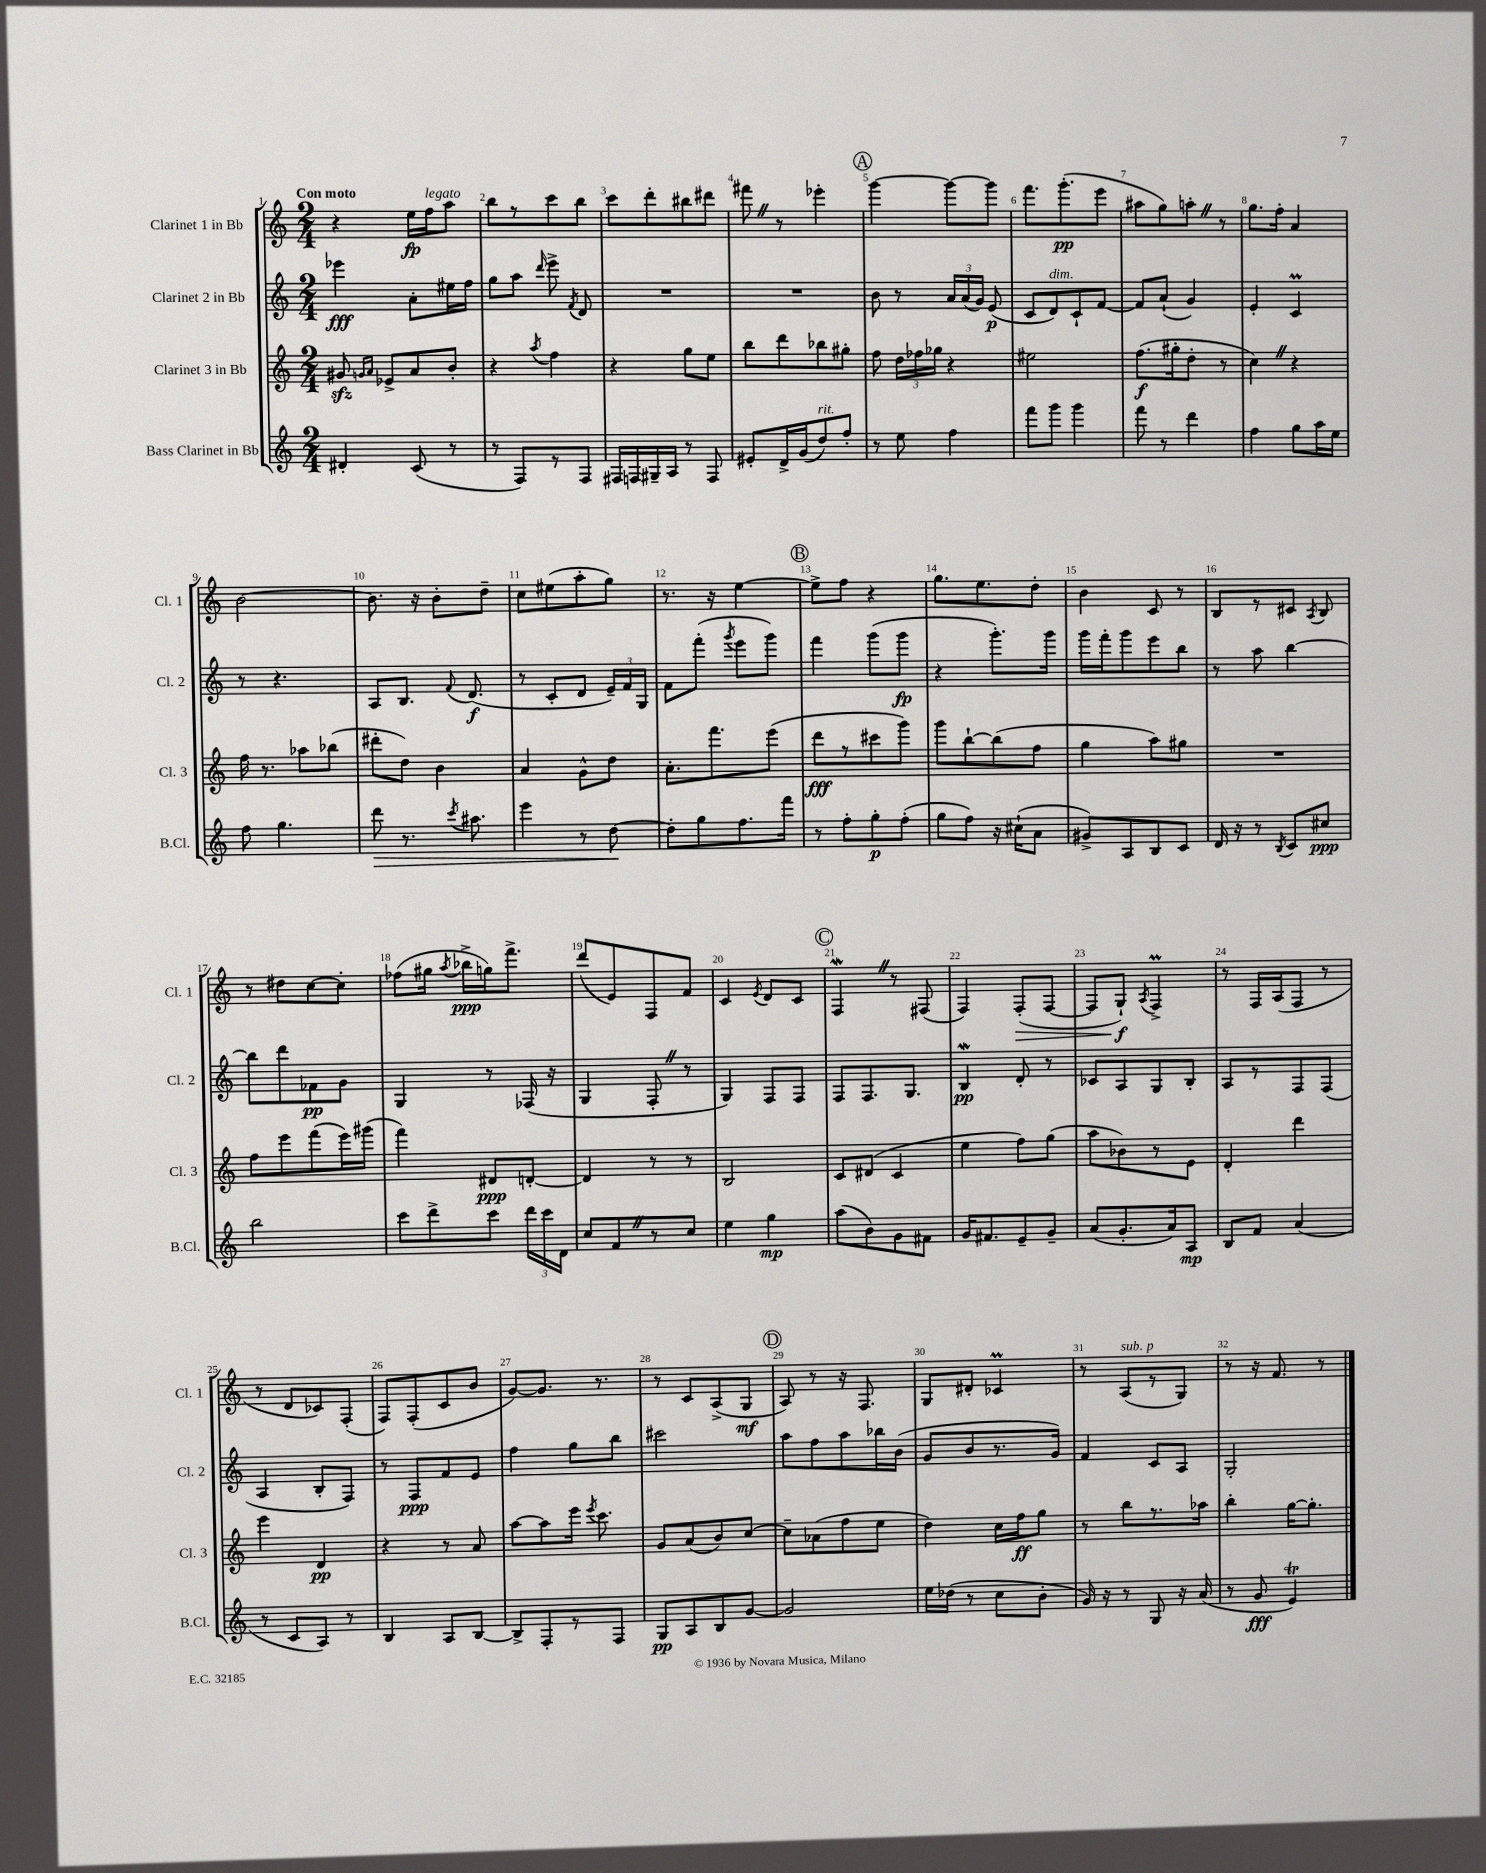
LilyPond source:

<<
\new StaffGroup <<
\new Staff = "s0" \with { instrumentName = "Clarinet 1 in Bb" shortInstrumentName = "Cl. 1" } {
    \clef treble \key c \major \numericTimeSignature \time 2/4 \tempo "Con moto"
    \autoBeamOff r4 e''16[\fp f''16^\markup { \italic "legato" } a''8] |
    b''8[ r8 c'''8 b''8] |
    c'''8[ d'''8-. bis''8 dis'''8] |
    fis'''8 \once \override BreathingSign.text = \markup { \musicglyph "scripts.caesura.straight" } \breathe r8 ees'''4-. |
    \mark \markup { \circle "A" } g'''4~ g'''8[~ g'''8] |
    f'''8.[ g'''8.-.\pp( e'''8] |
    ais''8[ g''8) a''8]-. \once \override BreathingSign.text = \markup { \musicglyph "scripts.caesura.straight" } \breathe r8 |
    g''8.[ f''16]-. a'4 |
    b'2~ |
    b'8. r16 b'8[-. d''8]-- |
    c''8[ eis''8( a''8-. g''8]) |
    r8. r16 e''4~ |
    \mark \markup { \circle "B" } e''8[-> f''8] r4 |
    g''8.[ e''8. d''8]-. |
    b'4 c'8 r8 |
    b8[ r8 cis'8] \acciaccatura { a8 } b8 |
    r8 dis''8[ c''8~ c''8]-. |
    fes''8[( gis''16] \acciaccatura { a''8 } bes''16[->\ppp g''16) f'''8.]-> |
    d'''8[( e'8) f8 f'8] |
    c'4 \acciaccatura { e'8 } d'8[ c'8] |
    \mark \markup { \circle "C" } f4\mordent \once \override BreathingSign.text = \markup { \musicglyph "scripts.caesura.straight" } \breathe r8 fis8( |
    f4) f8[-.\>( f8]~ |
    f8[ g8]-!\f\!) \acciaccatura { a8 } f4->\prall |
    r8 f16[ a16( f8] r8 |
    r8 d'8[ ces'8) f8]-.( |
    f8[) f8-.( c'8 b'8] |
    g'8[~) g'8.] r8. |
    r8 c'8[ a8->( g8]\mf |
    \mark \markup { \circle "D" } a8) r8 r16 f8. |
    g8[ dis'8]-. ces'4\prall |
    r8 a8[^\markup { \italic "sub. p" }( r8 g8]) |
    r8 r16 f'8. r8 \bar "|." |
}
\new Staff = "s1" \with { instrumentName = "Clarinet 2 in Bb" shortInstrumentName = "Cl. 2" } {
    \clef treble \key c \major \numericTimeSignature \time 2/4
    \autoBeamOff ees'''4\fff a'8[-. eis''16 f''16] |
    g''8[ a''8] \grace { d'''16 } e'''8-> \acciaccatura { f'8 } d'8 |
    R2 |
    R2 |
    \mark \markup { \circle "A" } b'8 r8 \tuplet 3/2 { a'16[ a'16( g'16]) } e'8\p( |
    c'8[ d'8^\markup { \italic "dim." }) c'8-! f'8]~ |
    f'8[ a'8]-!( g'4) |
    e'4-. c'4\prall |
    r8 r4. |
    a8[ b8.] \appoggiatura { f'8 } d'8.\f( |
    r8 c'8[-. d'8] \tuplet 3/2 { e'16[--) f'16 g16] } |
    f'8[ f'''8]-.( \acciaccatura { g'''8 } e'''8[ g'''8]) |
    \mark \markup { \circle "B" } f'''4 g'''8[( g'''8]\fp |
    r4 g'''8.[-.) g'''16] |
    g'''16[ f'''16-. g'''8 e'''8 b''8] |
    r8 a''8 b''4~ |
    b''8[ d'''8 fes'8\pp g'8] |
    g4 r8 fes16( r16 |
    g4 f8-. \once \override BreathingSign.text = \markup { \musicglyph "scripts.caesura.straight" } \breathe r8 |
    g4) f8[ f8] |
    \mark \markup { \circle "C" } f8[ f8. g8.] |
    b4\mordent\pp d'8-. r8 |
    ces'8[ a8 g8 b8]-. |
    a8[ r8 f8 f8]( |
    a4 b8[-. f8]) |
    r8 f8[\ppp f'8 e'8] |
    f''4 g''8[ b''8] |
    cis'''2 |
    \mark \markup { \circle "D" } a''8[ f''8 a''8 bes''16 b'16]( |
    g'8[ b'8 r8. g'16]) |
    f'4 c'8[ a8] |
    g2-. \bar "|." |
}
\new Staff = "s2" \with { instrumentName = "Clarinet 3 in Bb" shortInstrumentName = "Cl. 3" } {
    \clef treble \key c \major \numericTimeSignature \time 2/4
    \autoBeamOff gis'8\sfz \grace { g'16[ a'16] } ees'8[-> a'8 b'8]-. |
    r4 \acciaccatura { a''8 } f''4 |
    r4 g''8[ e''8] |
    b''8[ d'''8 bes''8 gis''8]-. |
    \mark \markup { \circle "A" } f''8 \tuplet 3/2 { d''16[ fes''16 ges''16] } r4 |
    eis''2 |
    f''8.[\f( gis''16-. d''8]-. r8 |
    c''4) \once \override BreathingSign.text = \markup { \musicglyph "scripts.caesura.straight" } \breathe r4 |
    f''16 r8. aes''8[ bes''8]( |
    dis'''8[-. d''8]) b'4 |
    a'4 g'8[-^ d''8] |
    a'8.[-. f'''8. e'''8]( |
    \mark \markup { \circle "B" } d'''8[\fff r8 cis'''8 g'''8]) |
    g'''8[ b''8~-! b''8( f''8] |
    g''4 a''8[) gis''8] |
    R2 |
    f''8[ e'''8 f'''8( e'''16) gis'''16]( |
    f'''4) dis'8[\ppp d'8]~-. |
    d'4 r8 r8 |
    b2 |
    \mark \markup { \circle "C" } c'8[ dis'8]( c'4 |
    e''4 f''8[) g''8]( |
    a''8[ bes'8) r8 e'8] |
    d'4-. d'''4 |
    e'''4 d'4\pp |
    r4 r8 a'8 |
    a''8[~ a''8 e'''16] \acciaccatura { e'''8 } c'''8. |
    g'8[ a'8( b'8) c''8]~ |
    \mark \markup { \circle "D" } c''8[-- aes'8( f''8 e''8] |
    d''4) c''16[ f''16\ff g''8] |
    r8 b''8[ r8. aes''16] |
    b''4-. g''16[~ g''8.]-. \bar "|." |
}
\new Staff = "s3" \with { instrumentName = "Bass Clarinet in Bb" shortInstrumentName = "B.Cl." } {
    \clef treble \key c \major \numericTimeSignature \time 2/4
    \autoBeamOff dis'4-. c'8( r8 |
    r8 f8[) r8 f8] |
    fis16[ f16 gis16-- a16] r8 f8 |
    eis'8[-. d'16-> g'16( d''8^\markup { \italic "rit." }) f''8]-. |
    \mark \markup { \circle "A" } r8 e''8 f''4 |
    f'''8[ g'''8] g'''4 |
    f'''8 r8 d'''4 |
    f''4 g''8[ a''16 e''16] |
    f''8 g''4. |
    d'''8\> r8. \acciaccatura { c'''8 } ais''8. |
    e'''4 r8 d''8~\! |
    d''8[-. g''8 f''8. f'''16] |
    \mark \markup { \circle "B" } r8 f''8[-. g''8-.\p f''8]-.( |
    g''8[ f''8]) r16 cis''16[-!( a'8] |
    gis'8[->) a8 b8 c'8] |
    d'16 r16 r8 \acciaccatura { b8 } c'8[ cis''8]\ppp |
    b''2 |
    c'''8[ d'''8-> c'''8] \tuplet 3/2 { d'''16[ c'''16 d'16] } |
    c''8[ f'8 \once \override BreathingSign.text = \markup { \musicglyph "scripts.caesura.straight" } \breathe r8 c''8] |
    e''4 g''4\mp |
    \mark \markup { \circle "C" } a''8[( b'8) g'8 fis'8] |
    g'16[ fis'8. e'8-- g'8]-- |
    a'8[( g'8.-. a'16) a8]\mp |
    b8[ f'8] a'4( |
    r8 c'8[ a8]) r8 |
    b4 a8[ b8]~ |
    b8[-> f8-. r8 f8] |
    g8[\pp a8 b8 g'8]~ |
    \mark \markup { \circle "D" } g'2 |
    e''16[ des''16]( r8 c''8[ b'8]-. |
    g'16) r16 r8 g8 r16 a'16( |
    r8 g'8\fff e'4\trill) \bar "|." |
}
>>
>>
\layout { \context { \Score \override BarNumber.break-visibility = ##(#f #t #t) barNumberVisibility = #all-bar-numbers-visible } }
